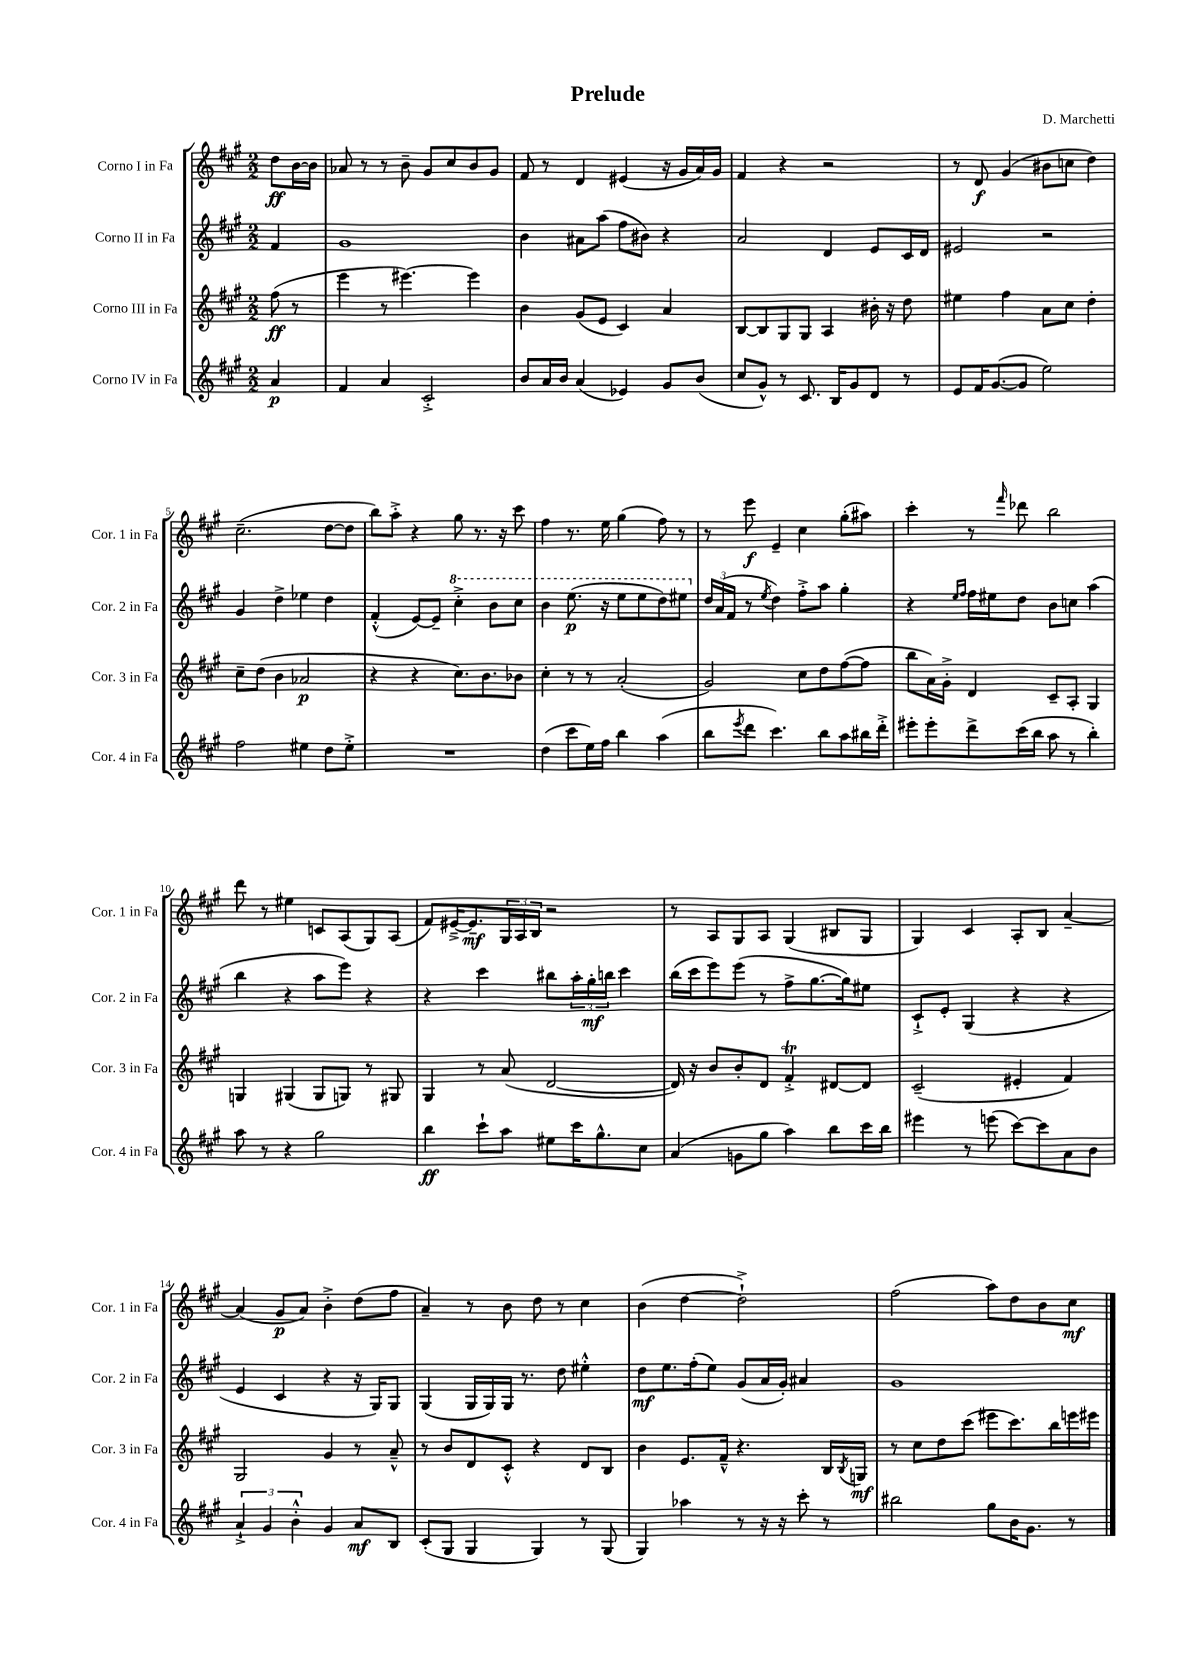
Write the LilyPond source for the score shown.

\header { title = "Prelude" composer = "D. Marchetti" }
<<
\new StaffGroup <<
\new Staff = "s0" \with { instrumentName = "Corno I in Fa" shortInstrumentName = "Cor. 1 in Fa" } {
    \clef treble \key a \major \numericTimeSignature \time 2/2 \partial 4
    d''8\ff b'16~ b'16 |
    aes'8 r8 r8 b'8-- gis'8 cis''8 b'8 gis'8 |
    fis'8 r8 d'4 eis'4( r16 gis'16 a'16) gis'16 |
    fis'4 r4 r2 |
    r8 d'8\f gis'4( bis'8 c''8 d''4) |
    cis''2.--( d''8~ d''8 |
    b''8) a''8-.-> r4 gis''8 r8. r16 cis'''8 |
    fis''4 r8. e''16 gis''4( fis''8) r8 |
    r8 e'''8\f e'4-- cis''4 gis''8-.( ais''8) |
    cis'''4-. r8 \grace { fis'''16 } des'''8 b''2 |
    d'''8 r8 eis''4 c'8 a8( gis8) a8( |
    fis'8) eis'16~---> eis'8.--\mf \tuplet 3/2 { gis16 a16 b16 } r2 |
    r8 a8 gis8 a8 gis4( bis8 gis8 |
    gis4) cis'4 a8-. b8 a'4~-- |
    a'4( gis'8\p a'8) b'4-.-> d''8( fis''8 |
    a'4--) r8 b'8 d''8 r8 cis''4 |
    b'4( d''4~ d''2-!->) |
    fis''2( a''8) d''8 b'8 cis''8\mf \bar "|." |
}
\new Staff = "s1" \with { instrumentName = "Corno II in Fa" shortInstrumentName = "Cor. 2 in Fa" } {
    \clef treble \key a \major \numericTimeSignature \time 2/2 \partial 4
    fis'4 |
    gis'1 |
    b'4 ais'8 a''8( fis''8 bis'8) r4 |
    a'2 d'4 e'8 cis'16 d'16 |
    eis'2 r2 |
    gis'4 d''4-> ees''4 d''4 |
    fis'4-.-^( e'8~) e'8-- \ottava #1 cis'''4-.-> b''8 cis'''8 |
    b''4 e'''8.\p( r16 e'''8 e'''8 d'''8) eis'''8 \ottava #0 |
    \tuplet 3/2 { d''16 a'16( fis'16 } r8 \acciaccatura { e''8 } d''4) fis''8-.-> a''8 gis''4-. |
    r4 \grace { e''16 fis''16 } fis''16 eis''16 d''8 b'8 c''8 a''4( |
    b''4 r4 a''8 e'''8) r4 |
    r4 cis'''4 bis''8 \tuplet 3/2 { a''16-. gis''16-.\mf b''16 } cis'''4 |
    b''16( cis'''16 e'''8) e'''8( r8 fis''8-> gis''8.~ gis''16) eis''8 |
    cis'8-!-> e'8-. gis4( r4 r4 |
    e'4 cis'4 r4 r16 gis16) gis8 |
    gis4( gis16 gis16) gis16 r8. d''8 eis''4-.-^ |
    d''8\mf e''8. fis''16-.( e''8) gis'8( a'16 gis'16-.) ais'4 |
    gis'1 \bar "|." |
}
\new Staff = "s2" \with { instrumentName = "Corno III in Fa" shortInstrumentName = "Cor. 3 in Fa" } {
    \clef treble \key a \major \numericTimeSignature \time 2/2 \partial 4
    fis''8\ff( r8 |
    e'''4 r8 eis'''4.~) eis'''4 |
    b'4 gis'8( e'8 cis'4) a'4 |
    b8~ b8 gis8 gis8 a4 bis'16-. r16 d''8 |
    eis''4 fis''4 a'8 cis''8 d''4-. |
    cis''8-- d''8( b'4 aes'2\p |
    r4 r4 cis''8.) b'8. bes'8 |
    cis''4-. r8 r8 a'2-.( |
    gis'2) cis''8 d''8 fis''8~( fis''8 |
    b''8 a'16) gis'16-.-> d'4 cis'8-- a8-. gis4 |
    g4 gis4( gis8 g8) r8 gis8 |
    gis4 r8 a'8( d'2~ |
    d'16) r16 b'8 b'8-. d'8 fis'4-.->\trill dis'8~ dis'8 |
    cis'2--( eis'4-. fis'4) |
    gis2 gis'4 r8 a'8---^ |
    r8 b'8 d'8 cis'8-.-^ r4 d'8 b8 |
    b'4 e'8. fis'16---^ r4. b16 \acciaccatura { b8 } g16\mf |
    r8 cis''8 d''8 cis'''8( eis'''8 cis'''8.) b''16 e'''16 eis'''16 \bar "|." |
}
\new Staff = "s3" \with { instrumentName = "Corno IV in Fa" shortInstrumentName = "Cor. 4 in Fa" } {
    \clef treble \key a \major \numericTimeSignature \time 2/2 \partial 4
    a'4\p |
    fis'4 a'4 cis'2-.-> |
    b'8 a'16 b'16 a'4( ees'4) gis'8 b'8( |
    cis''8 gis'8-^) r8 cis'8. b16 gis'8 d'8 r8 |
    e'8 fis'16 gis'8.~( gis'8 e''2) |
    fis''2 eis''4 d''8 eis''8-.-> |
    R1 |
    d''4( cis'''8 e''16) fis''16 b''4 a''4( |
    b''8 \acciaccatura { e'''8 } d'''8 cis'''4.) b''8 a''8 bis''16 d'''16-.-> |
    eis'''8-. eis'''8-. d'''8-> cis'''16( b''16 a''8 r8 b''4-.) |
    a''8 r8 r4 gis''2 |
    b''4\ff cis'''8-! a''8 eis''8 cis'''16 gis''8.-^ cis''8 |
    a'4( g'8 gis''8 a''4) b''8 cis'''16 b''16 |
    eis'''4 r8 e'''8( cis'''8~) cis'''8 a'8 b'8 |
    \tuplet 3/2 { a'4-!-> gis'4 b'4-.-^ } gis'4 a'8\mf b8 |
    cis'8-.( gis8 gis4 gis4) r8 gis8( |
    gis4) aes''4 r8 r16 r16 cis'''8-. r8 |
    bis''2 gis''8 b'16 gis'8. r8 \bar "|." |
}
>>
>>
